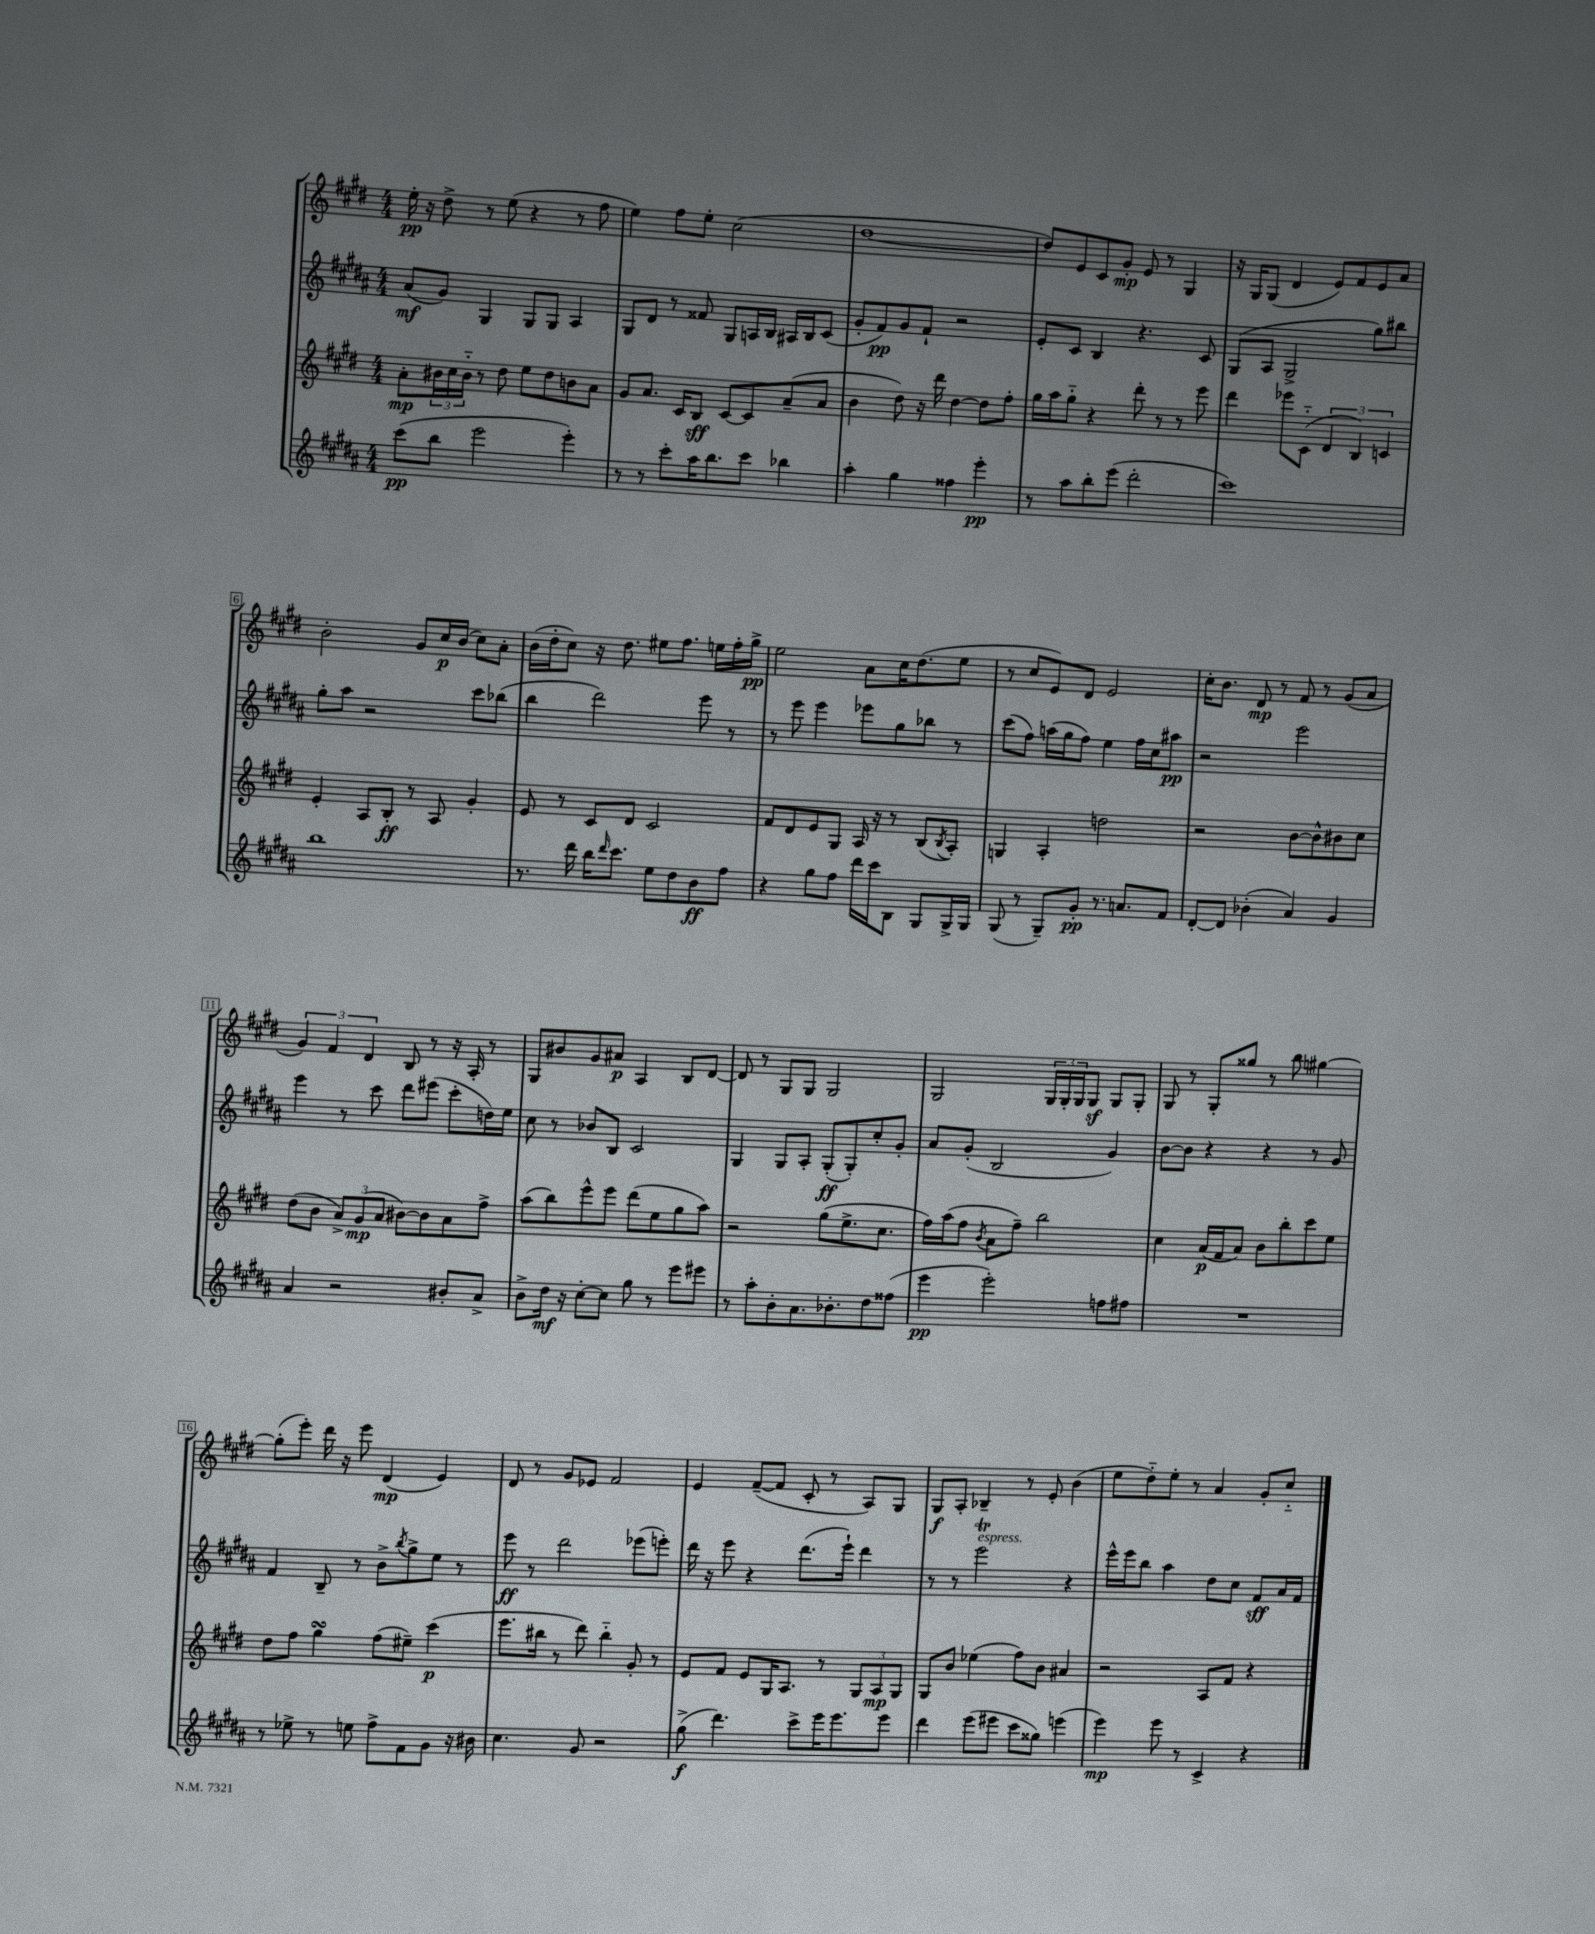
<<
\new StaffGroup <<
\new Staff = "s0" {
    \clef treble \key e \major \numericTimeSignature \time 4/4
    e''16-.\pp r16 dis''8-> r8 e''8( r4 r8 fis''8 |
    e''4) fis''8 e''8-. cis''2( |
    dis''1~ |
    dis''8) e'8 cis'8 gis'8-.\mp e'8 r8 gis4 |
    r16 gis16 gis8( dis'4 e'8) fis'8 e'8 a'8 |
    b'2-. gis'8 cis''16\p b'16( cis''8) a'8-. |
    b'16( dis''16-. cis''8) r16 dis''8. eis''8 fis''8. e''16 fis''16-. gis''16->\pp |
    e''2 a'8 cis''16 dis''8.( e''8 |
    r8 cis''8 e'8) dis'8 e'2 |
    cis''16-. b'8. dis'8\mp r8 fis'8 r8 gis'8( a'8 |
    \tuplet 3/2 { gis'4) fis'4 dis'4 } b8 r8 r16 a16-. r8 |
    gis8 bis'8 gis'8 ais'8\p a4 b8 dis'8~ |
    dis'8 r8 gis8 gis8 gis2 |
    gis2 \tuplet 3/2 { gis16 gis16-. gis16 } gis8\sf gis8 gis8-. |
    gis8 r8 gis8-. gisis''8 r8 b''8 gis''4~ |
    gis''8-.( e'''8-.) dis'''16 r16 e'''8 dis'4\mp( e'4) |
    dis'8 r8 gis'8 ees'8 fis'2 |
    e'4 fis'8~--( fis'8 cis'8-. r8 a8) gis8 |
    gis8\f a8-. bes4-- r8 e'8-. b'4( |
    e''8 dis''8-_) e''8-. r8 a'4 gis'8-. cis''8-_ \bar "|." |
}
\new Staff = "s1" {
    \clef treble \key b \major \numericTimeSignature \time 4/4
    ais'8\mf( gis'8) gis4 gis8 gis8 ais4 |
    gis8 dis'8 r8 fisis'8 gis8 a16 b16 ais16 b16 cis'8( |
    gis'8-. fis'8\pp) gis'8 fis'8-! r2 |
    e'8-. cis'8 b4 r4. cis'8 |
    gis8( ais8 gis2-> gis''8) bis''8 |
    gis''8-. ais''8 r2 cis'''8 bes''8( |
    b''4 dis'''2) e'''8 r8 |
    r8 e'''8 e'''4 ees'''8 gis''8 bes''8 r8 |
    cis'''8( fis''8) a''16( gis''16 fis''8) e''4 fis''16 cis''16 ais''8\pp |
    r2 e'''2 |
    e'''4 r8 cis'''8 dis'''8 eis'''8( cis'''8-. d''16) e''16 |
    cis''8 r8 bes'8 b8 cis'2 |
    gis4 gis8 ais8-. gis8-.\ff( gis8-.) cis''8-. gis'8-. |
    ais'8 gis'8-.( b2 gis'4) |
    b'8~ b'8 r4 r4 r8 gis'8 |
    fis'4 b8-- r8 b'8-> \acciaccatura { b''8 } gis''8-> e''8 r8 |
    e'''8\ff r8 dis'''2 ees'''8( e'''8-.) |
    dis'''16 r16 e'''8 r4 dis'''8.( e'''16-!) dis'''4 |
    r8 r8 e'''2\trill^\markup { \italic "espress." } r4 |
    e'''16-^ e'''16 b''8 ais''4 dis''8 cis''8 fis'8\sff ais'16 fis'16 \bar "|." |
}
\new Staff = "s2" {
    \clef treble \key e \major \numericTimeSignature \time 4/4
    a'8-.\mp \tuplet 3/2 { bis'16 cis''16 bis'16-_ } r8 dis''8 e''8 dis''8 b'8 a'8 |
    gis'8 a'8. cis'16 b8\sff cis'8~ cis'8 a'8--( a'8 |
    b'4 dis''8) r16 dis'''16 dis''4~ dis''8 fis''8-. |
    gis''16 a''16 gis''8-_ r4 dis'''8-. r8 r8 e'''8 |
    dis'''4 ees'''8 cis'8-_( \tuplet 3/2 { dis'4 b4) c'4 } |
    e'4-. a8 b8-.\ff r8 a8 gis'4-. |
    e'8 r8 cis'8 dis'8 cis'2 |
    fis'8 dis'8 e'8 gis8 a16 r16 r8 b8( \acciaccatura { b8 } a8-.) |
    g4 a4-. d''2 |
    r2 b'8~ b'8-^ bis'8 cis''8 |
    dis''8( b'8 \tuplet 3/2 { a'8->) gis'8\mp( a'8 } bis'8~) bis'8 a'8 fis''8-> |
    a''8( b''8) e'''8-^ e'''8 dis'''8( e''8 gis''8 a''8) |
    r2 gis''8( e''8.-> cis''8. |
    fis''16) a''16( fis''8 \acciaccatura { b'8 } a'8 fis''8--) b''2 |
    cis''4 a'16\p( fis'16 a'8) b'8 b''8-. cis'''8 e''8 |
    dis''8 fis''8 gis''4\turn fis''8( eis''8--) cis'''4\p( |
    e'''8. bis''16 r8 dis'''8) bis''4-_ gis'8-. r8 |
    e'8 fis'8 e'8 gis16 a8. r8 \tuplet 3/2 { gis8 a8\mp gis8 } |
    gis8 b'8 ees''4( fis''8) b'8 ais'4 |
    r2 a8 fis'8 r4 \bar "|." |
}
\new Staff = "s3" {
    \clef treble \key b \major \numericTimeSignature \time 4/4
    cis'''8\pp( b''8 e'''2 e'''4-.) |
    r8 r8 cis'''8-. ais''16 b''8. cis'''8 bes''4 |
    ais''4-. gis''4 fisis''4 e'''4-.\pp |
    r8 ais''8 b''8-. e'''8( dis'''2-. |
    cis'''1) |
    b''1 |
    r8. dis'''16 b''16 \grace { dis'''16 } cis'''8. e''8 dis''8 b'8\ff fis''8 |
    r4 gis''8 fis''8 dis'''16 cis'''16 b8 gis8 gis16-> gis16 |
    gis8( r8 gis8--) gis'8-.\pp r8. a'8. fis'8 |
    dis'8~-. dis'8 bes'4-.( ais'4) gis'4 |
    ais'4 r2 bis'8-. ais'8-> |
    b'8-> dis''16\mf r16 cis''8~-. cis''8 gis''8 r8 e'''8 eis'''8 |
    r8 ais''8-. b'8-. ais'8. bes'8.-. dis''8 fisis''8( |
    e'''4\pp e'''2-.) f''8 fis''8 |
    R1 |
    r8 ees''8-> r8 e''8 fis''8-> fis'8 gis'8 r16 bis'16 |
    cis''4. gis'8 r2 |
    gis''8->\f( dis'''4.) cis'''8-> e'''16 e'''8. e'''8 |
    dis'''4 e'''8( eis'''8 cis'''8 gisis''8) e'''4( |
    e'''4\mp) e'''8 r8 cis'4-> r4 \bar "|." |
}
>>
>>
\layout { \context { \Score \override BarNumber.stencil = #(make-stencil-boxer 0.1 0.3 ly:text-interface::print) } }
